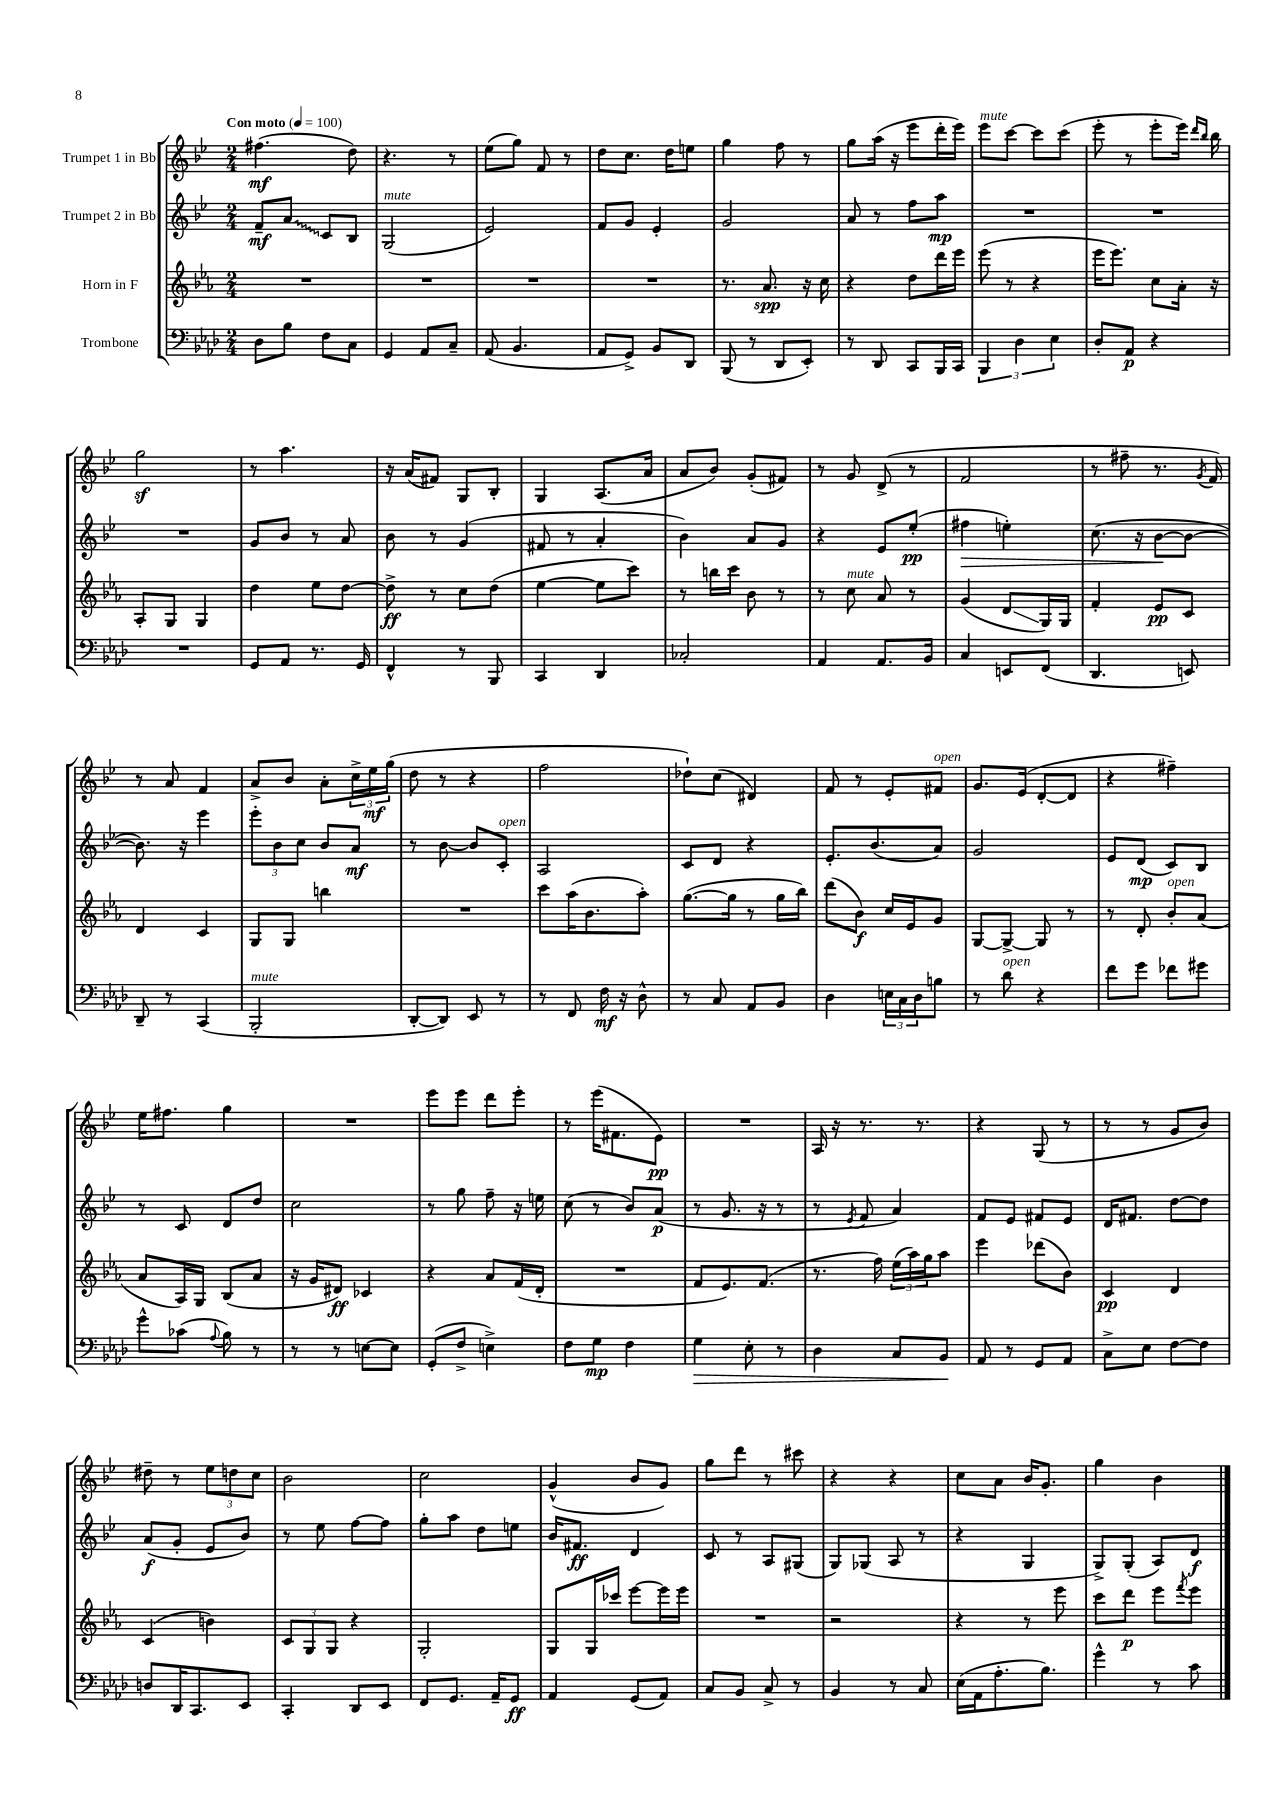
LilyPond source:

<<
\new StaffGroup <<
\new Staff = "s0" \with { instrumentName = "Trumpet 1 in Bb" } {
    \clef treble \key bes \major \numericTimeSignature \time 2/4 \tempo "Con moto" 4 = 100
    fis''4.\mf( d''8) |
    r4. r8 |
    ees''8( g''8) f'8 r8 |
    d''8 c''8. d''16 e''8 |
    g''4 f''8 r8 |
    g''8 a''16( r16 ees'''8 d'''16-. ees'''16) |
    ees'''8^\markup { \italic "mute" } c'''8~ c'''8 c'''8( |
    ees'''8-. r8 ees'''8-. ees'''16) \grace { d'''16 bes''16 } bes''16 |
    g''2\sf |
    r8 a''4. |
    r16 a'16( fis'8) g8 bes8-. |
    g4 a8.( a'16 |
    a'8 bes'8) g'8-.( fis'8) |
    r8 g'8 d'8->( r8 |
    f'2 |
    r8 fis''8-- r8. \acciaccatura { g'8 } f'16) |
    r8 a'8 f'4 |
    a'8-> bes'8 a'8-. \tuplet 3/2 { c''16-> ees''16\mf g''16( } |
    d''8 r8 r4 |
    f''2 |
    des''8-!) c''8( dis'4) |
    f'8 r8 ees'8-. fis'8^\markup { \italic "open" } |
    g'8. ees'16( d'8~-. d'8 |
    r4 fis''4--) |
    ees''16 fis''8. g''4 |
    R2 |
    ees'''8 ees'''8 d'''8 ees'''8-. |
    r8 ees'''16( fis'8. ees'8\pp) |
    R2 |
    a16 r16 r8. r8. |
    r4 g8( r8 |
    r8 r8 g'8 bes'8) |
    dis''8-- r8 \tuplet 3/2 { ees''8 d''8 c''8 } |
    bes'2 |
    c''2 |
    g'4-^( bes'8 g'8) |
    g''8 d'''8 r8 cis'''8 |
    r4 r4 |
    c''8 a'8 bes'16 g'8.-. |
    g''4 bes'4 \bar "|." |
}
\new Staff = "s1" \with { instrumentName = "Trumpet 2 in Bb" } {
    \clef treble \key bes \major \numericTimeSignature \time 2/4
    f'8--\mf \once \override Glissando.style = #'zigzag a'8\glissando c'8 bes8 |
    g2^\markup { \italic "mute" }( |
    ees'2) |
    f'8 g'8 ees'4-. |
    g'2 |
    a'8 r8 f''8 a''8\mp |
    R2 |
    R2 |
    R2 |
    g'8 bes'8 r8 a'8 |
    bes'8 r8 g'4( |
    fis'8 r8 a'4-. |
    bes'4) a'8 g'8 |
    r4 ees'8 ees''8-.\pp( |
    fis''4\> e''4-.) |
    c''8.( r16 bes'8~\! bes'8~ |
    bes'8.) r16 ees'''4 |
    \tuplet 3/2 { ees'''8-. bes'8 c''8 } bes'8 a'8\mf |
    r8 bes'8~ bes'8 c'8-.^\markup { \italic "open" } |
    a2 |
    c'8 d'8 r4 |
    ees'8.-. bes'8.( a'8) |
    g'2 |
    ees'8 d'8\mp( c'8) bes8 |
    r8 c'8 d'8 d''8 |
    c''2 |
    r8 g''8 f''8-- r16 e''16 |
    c''8( r8 bes'8) a'8\p( |
    r8 g'8. r16 r8 |
    r8 \acciaccatura { ees'8 } f'8 a'4) |
    f'8 ees'8 fis'8 ees'8 |
    d'16 fis'8. d''8~ d''8 |
    a'8\f( g'8-. ees'8 bes'8) |
    r8 ees''8 f''8~ f''8 |
    g''8-. a''8 d''8 e''8 |
    bes'16 fis'8.\ff d'4 |
    c'8 r8 a8 gis8( |
    g8) ges8( a8 r8 |
    r4 g4 |
    g8->) g8-.( a8) d'8\f \bar "|." |
}
\new Staff = "s2" \with { instrumentName = "Horn in F" } {
    \clef treble \key ees \major \numericTimeSignature \time 2/4
    R2 |
    R2 |
    R2 |
    R2 |
    r8. aes'8.\spp r16 c''16 |
    r4 d''8 d'''16 ees'''16 |
    ees'''8( r8 r4 |
    ees'''16 ees'''8.) c''8 aes'16-. r16 |
    aes8-. g8 g4 |
    d''4 ees''8 d''8~ |
    d''8->\ff r8 c''8 d''8( |
    ees''4~ ees''8 c'''8) |
    r8 b''16 c'''16 bes'8 r8 |
    r8 c''8^\markup { \italic "mute" } aes'8 r8 |
    g'4( d'8\glissando g16) g16 |
    f'4-. ees'8\pp c'8 |
    d'4 c'4 |
    g8 g8 b''4 |
    R2 |
    c'''8 aes''16( bes'8. aes''8-.) |
    g''8.~( g''16 r8 g''16 bes''16) |
    d'''8( bes'8\f) c''16 ees'16 g'8 |
    g8~ g8~-> g8 r8 |
    r8 d'8-. bes'8-.^\markup { \italic "open" } aes'8( |
    aes'8 aes16) g16 bes8( aes'8 |
    r16 g'16 dis'8\ff) ces'4 |
    r4 aes'8 f'16( d'16-. |
    R2 |
    f'8 ees'8.) f'8.( |
    r8. f''16) \tuplet 3/2 { ees''16( aes''16) g''16 } aes''8 |
    ees'''4 des'''8( bes'8) |
    c'4\pp d'4 |
    c'4( b'4) |
    \tuplet 3/2 { c'8 g8 g8 } r4 |
    g2-. |
    g8 g16 ces'''16 ees'''8~ ees'''16 ees'''16 |
    R2 |
    r2 |
    r4 r8 ees'''8 |
    c'''8 d'''8\p ees'''8 \acciaccatura { f'''8 } ees'''8 \bar "|." |
}
\new Staff = "s3" \with { instrumentName = "Trombone" } {
    \clef bass \key aes \major \numericTimeSignature \time 2/4
    des8 bes8 f8 c8 |
    g,4 aes,8 c8-- |
    aes,8( bes,4. |
    aes,8 g,8->) bes,8 des,8 |
    bes,,8( r8 des,8 ees,8-.) |
    r8 des,8 c,8 bes,,16 c,16 |
    \tuplet 3/2 { bes,,4 des4 ees4 } |
    des8-. aes,8\p r4 |
    R2 |
    g,8 aes,8 r8. g,16 |
    f,4-^ r8 bes,,8 |
    c,4 des,4 |
    ces2-. |
    aes,4 aes,8. bes,16 |
    c4 e,8 f,8( |
    des,4. e,8) |
    des,8-- r8 c,4( |
    bes,,2-.^\markup { \italic "mute" } |
    des,8~-. des,8) ees,8 r8 |
    r8 f,8 f16\mf r16 des8-^ |
    r8 c8 aes,8 bes,8 |
    des4 \tuplet 3/2 { e16 c16 des16 } b8 |
    r8 des'8^\markup { \italic "open" } r4 |
    f'8 g'8 fes'8 gis'8 |
    g'8-^ ces'8( \appoggiatura { aes8 } bes8) r8 |
    r8 r8 e8~ e8 |
    g,8-.( f8-> e4->) |
    f8 g8\mp f4 |
    g4\> ees8-. r8 |
    des4 c8 bes,8\! |
    aes,8 r8 g,8 aes,8 |
    c8-> ees8 f8~ f8 |
    d8 des,16 c,8. ees,8 |
    c,4-. des,8 ees,8 |
    f,8 g,8. aes,16-- g,8\ff |
    aes,4 g,8( aes,8) |
    c8 bes,8 c8-> r8 |
    bes,4 r8 c8 |
    ees16( aes,16 aes8.-. bes8.) |
    g'4-^ r8 c'8 \bar "|." |
}
>>
>>
\layout { \context { \Score \remove "Bar_number_engraver" } }
